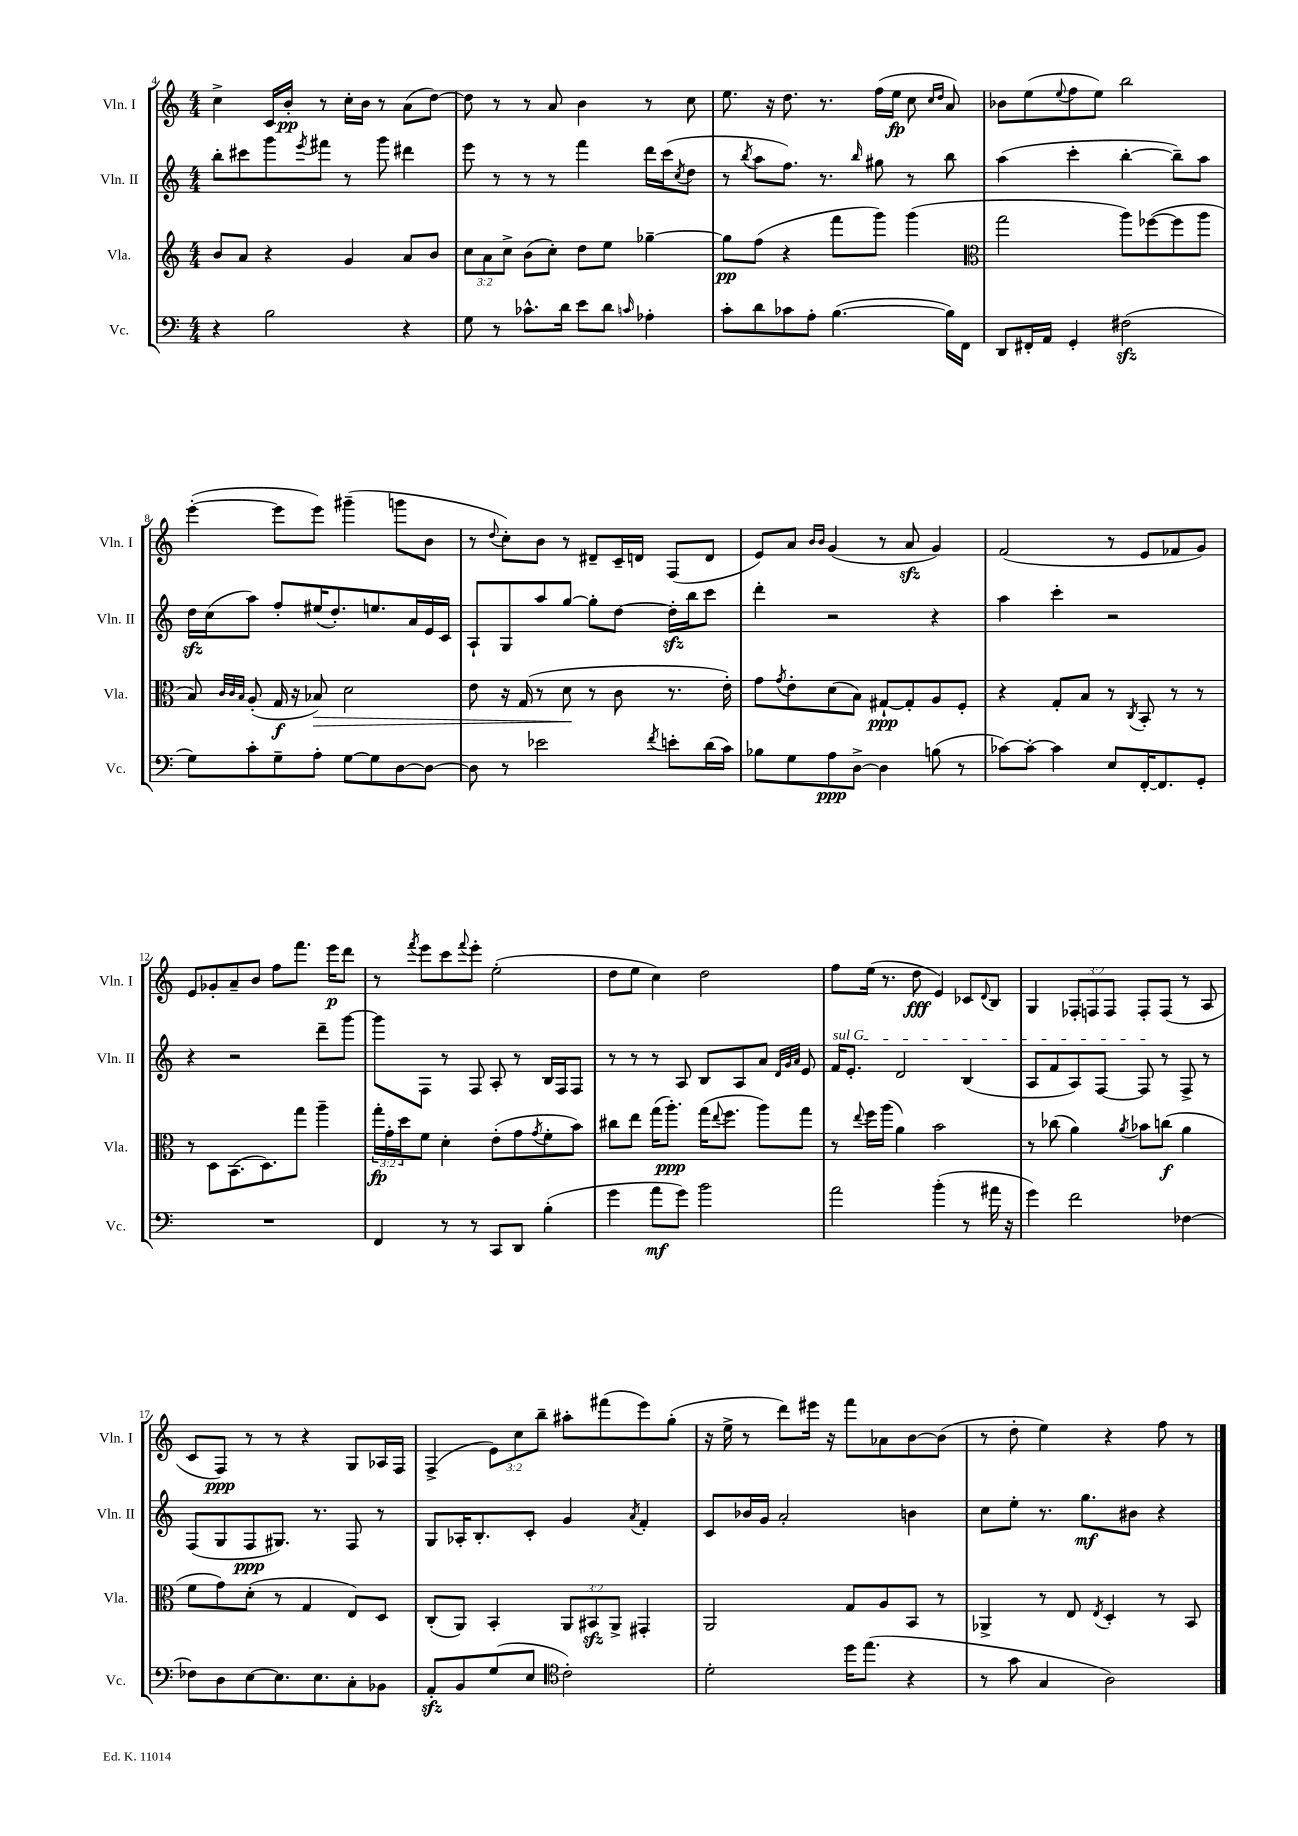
<<
\new StaffGroup <<
\new Staff = "s0" \with { instrumentName = "Vln. I" shortInstrumentName = "Vln. I" } {
    \clef treble \key c \major \numericTimeSignature \time 4/4 \override Staff.TupletNumber.text = #tuplet-number::calc-fraction-text
    c''4-> c'16 b'16-.\pp r8 c''16-. b'16 r8 a'8( d''8~) |
    d''8 r8 r8 a'8 b'4 r8 c''8 |
    e''8. r16 d''8. r8. f''16( e''16\fp c''8 \grace { c''16 d''16 } a'8) |
    bes'8 e''8( \appoggiatura { e''8 } f''8 e''8) b''2 |
    e'''4~-.( e'''8 e'''8) gis'''4--( g'''8 b'8 |
    r8 \appoggiatura { d''8 } c''8-.) b'8 r8 dis'8-- c'16-- d'16 f8( d'8 |
    e'8) a'8 \grace { b'16 b'16 } g'4( r8 a'8\sfz g'4) |
    f'2( r8 e'8 fes'8 g'8) |
    e'8 ges'8-. a'8-- b'8 f''8 f'''8. e'''16\p d'''8 |
    r8 \acciaccatura { f'''8 } e'''8 c'''8 \appoggiatura { f'''8 } e'''8-. e''2-.( |
    d''8 e''8 c''4) d''2 |
    f''8 e''16( r8. d''8\fff e'4) ces'8 \appoggiatura { d'8 } b8 |
    g4 \tuplet 3/2 { fes8-. f8 f8 } f8-. f8( r8 a8 |
    c'8 f8\ppp) r8 r8 r4 g8 aes16 f16 |
    f4->( \tuplet 3/2 { e'8) c''8 b''8-- } ais''8-. fis'''8( e'''8) g''8-.( |
    r16 e''16-> r8 d'''8) eis'''16 r16 f'''8 aes'8 b'8~ b'8( |
    r8 d''8-. e''4) r4 f''8 r8 \bar "|." |
}
\new Staff = "s1" \with { instrumentName = "Vln. II" shortInstrumentName = "Vln. II" } {
    \clef treble \key c \major \numericTimeSignature \time 4/4
    b''8-. cis'''8 g'''8 \acciaccatura { e'''8 } fis'''8 r8 g'''8 dis'''4 |
    e'''8 r8 r8 r8 f'''4 d'''16 c'''16( \acciaccatura { c''8 } d''8 |
    r8 \acciaccatura { b''8 } a''8 f''8.) r8. \grace { b''16 } gis''8 r8 b''8 |
    a''4( c'''4-. b''4~-. b''8--) a''8 |
    d''16\sfz c''16( a''8) f''8-. eis''16( d''8.-.) e''8. a'16 e'16 c'16 |
    a8-! g8 a''8 g''8~ g''8-. d''8~ d''16-.\sfz b''16 c'''8 |
    d'''4-. r2 r4 |
    a''4 c'''4-. r2 |
    r4 r2 d'''8-- g'''8~ |
    g'''8 f8 r8 f8 a8-. r8 b16 f16 f8 |
    r8 r8 r8 a8 b8 a8 a'8 \grace { d'32 g'32 a'32 } e'8 |
    \once \override TextSpanner.bound-details.left.text = \markup { \italic "sul G" } f'16\startTextSpan e'8.-. d'2 b4( |
    a8 f'8 a8) f8~ f8\stopTextSpan r8 f8-> r8 |
    f8( g8 f8\ppp gis8.) r8. f8 r8 |
    g8 aes16-. b8.-. c'8-. g'4 \acciaccatura { a'8 } f'4-. |
    c'8 bes'16 g'16 a'2-. b'4 |
    c''8 e''8-. r8. g''8.\mf bis'8 r4 \bar "|." |
}
\new Staff = "s2" \with { instrumentName = "Vla." shortInstrumentName = "Vla." } {
    \clef treble \key c \major \numericTimeSignature \time 4/4 \override Staff.TupletNumber.text = #tuplet-number::calc-fraction-text
    b'8 a'8 r4 g'4 a'8 b'8 |
    \tuplet 3/2 { c''8 a'8 c''8-> } b'8( c''8-.) d''8 e''8 ges''4~-- |
    ges''8\pp f''8( r4 f'''8 g'''8) g'''4( |
    \clef alto g''2 a''8) fes''8~( fes''8 a''8 |
    b8) \grace { c'32 c'32 b32 } a8-.( g16\f r16 bes8\>) d'2 |
    e'8 r16 g16( r8 d'8\! r8 c'8 r8. e'16-.) |
    g'8 \acciaccatura { g'8 } e'8-. d'8( b8) gis8~-!\ppp gis8-. a8 f8-. |
    r4 g8-. b8 r8 \acciaccatura { c8 } b,8-. r8 r8 |
    r8 d8 b,8.( d8.) g''8 a''4-- |
    \tuplet 3/2 { g''16-.\fp g'16-. d''16 } f'8 d'4-. e'8-.( g'8 \acciaccatura { g'8 } f'8-. b'8) |
    cis''8 e''8 g''16( a''8.-.\ppp) g''16( \appoggiatura { e''8 } f''8. a''8) g''8 |
    r8 \appoggiatura { e''8 } f''16 a''16( a'4) b'2 |
    r8 ces''8( a'4) \acciaccatura { a'8 } bes'8 c''8\f( a'4 |
    f'8 g'8) d'8-.( r8 g4 e8) d8 |
    c8-.( a,8) b,4-. \tuplet 3/2 { a,8 bis,8\sfz a,8-> } gis,4-. |
    a,2 g8 a8 b,8 r8 |
    aes,4-> r8 e8 \acciaccatura { e8 } d4-. r8 b,8 \bar "|." |
}
\new Staff = "s3" \with { instrumentName = "Vc." shortInstrumentName = "Vc." } {
    \clef bass \key c \major \numericTimeSignature \time 4/4
    r4 b2 r4 |
    g8 r8 ces'8.-^ d'16 e'8 d'8 \grace { c'16 } aes4-. |
    c'8-. d'8 ces'8 a8-. b4.~( b16) f,16 |
    d,8 fis,16-. a,16 g,4-. fis2\sfz( |
    g8) c'8-. g8-- a8-. g8~ g8 d8~ d8~ |
    d8 r8 ees'2 \acciaccatura { f'8 } e'8-. d'16( c'16) |
    bes8 g8 a8\ppp d8~-> d4 b8( r8 |
    ces'8~) ces'8~-. ces'4 e8 f,16~-. f,8. g,8-. |
    R1 |
    f,4 r8 r8 c,8 d,8 b4-.( |
    g'4 a'8\mf g'8) b'2 |
    a'2 b'4-.( r8 ais'16 r16 |
    g'4) f'2 fes4~ |
    fes8 d8 e8~ e8. e8. c8-. bes,8 |
    a,8-.\sfz b,8 g8( e8 \clef tenor c'2-.) |
    d'2-. d''16 e''8.( r4 |
    r8 g'8 g4 a2) \bar "|." |
}
>>
>>
\layout { \context { \Score currentBarNumber = #4 } }
